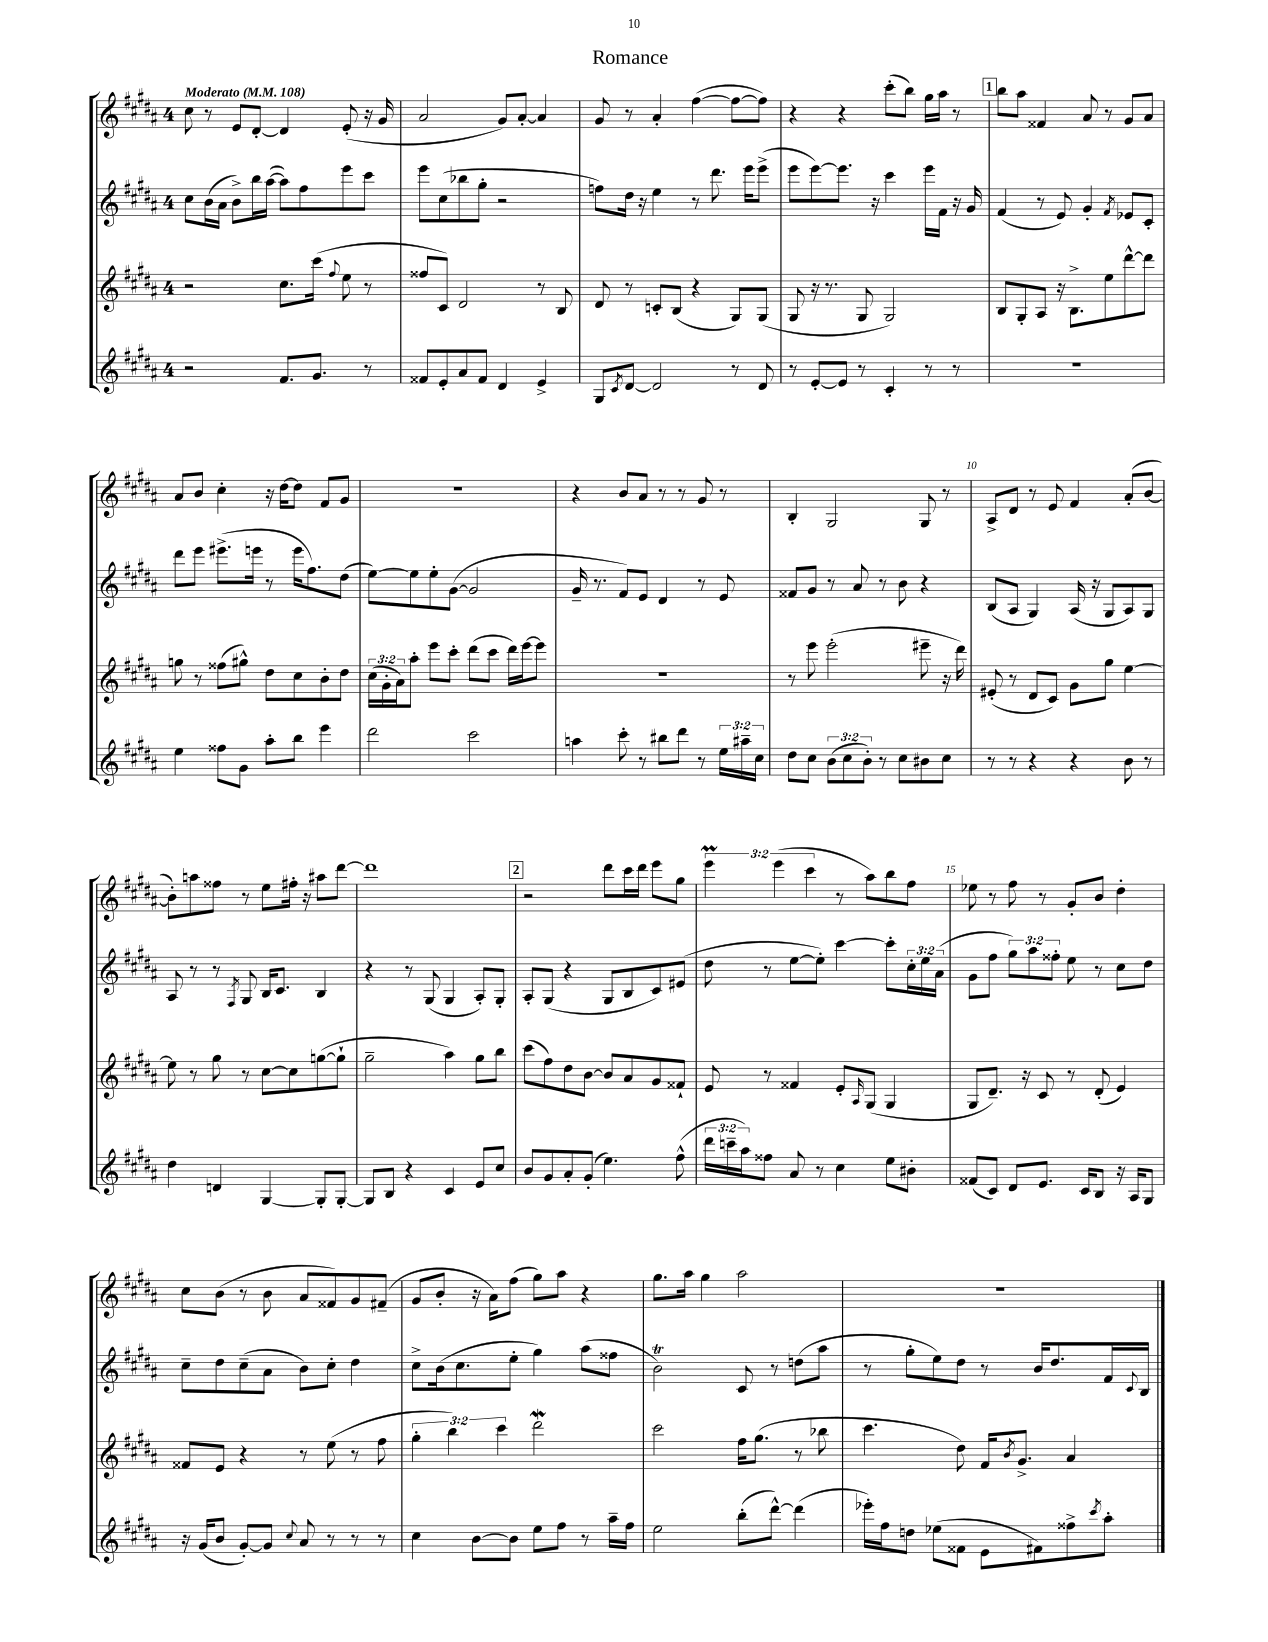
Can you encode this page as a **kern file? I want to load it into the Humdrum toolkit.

**kern	**kern	**kern	**kern
*part4	*part3	*part2	*part1
*staff4	*staff3	*staff2	*staff1
*clefG2	*clefG2	*clefG2	*clefG2
*k[f#c#g#d#a#]	*k[f#c#g#d#a#]	*k[f#c#g#d#a#]	*k[f#c#g#d#a#]
*M4/4	*M4/4	*M4/4	*M4/4
*MM108	*MM108	*MM108	*MM108
=1	=1	=1	=1
!	!	!	!LO:TX:a:B:t=Moderato
2r	2r	8cc#\L	8cc#\
.	.	(16b\L	8r
.	.	16a#\JJ	.
.	.	8b^\L)	8e/L
.	.	16bb\L	[8d#'/J
.	.	([16aa#\JJ	.
8.f#/L	8.cc#\L	8aa#\L])	4d#/]
.	.	8ff#\	.
8.g#/J	(16ccc#\Jk	.	.
.	8qqff#/	.	.
.	8ee\	8eee\	(8e'/
8r	8r	8ccc#\J	16r
.	.	.	16g#/
=2	=2	=2	=2
8f##X/L	8ff##X/L	8eee\L	2a#/
8e'/	8c#/J)	(8cc#\	.
8a#/	2d#/	8bb-X\	.
8f##/J	.	8gg#'\J	.
4d#/	.	2r	8g#/L)
.	.	.	[8a#'/J
4e^/	8r	.	4a#/]
.	8B/	.	.
=3	=3	=3	=3
8G#/L	8d#/	8ffn\L)	8g#/
8qc#/	.	.	.
[8d#/J	8r	16dd#\Jk	8r
.	.	16r	.
2d#/]	8cn'/L	4ee\	4a#'/
.	(8B/J	.	.
.	4r	8r	([4ff#\
.	.	8.ddd#\	.
8r	8G#/L)	.	8ff#\L_
.	.	16eee\KL	.
8d#/	(8G#/J	(8eee^\J	8ff#\J])
=4	=4	=4	=4
8r	8G#/	8eee\L	4r
[8e'/L	16r	[8eee\)	.
.	8.r	.	.
8e/J]	.	8.eee\J]	4r
8r	8G#/	.	.
.	.	16r	.
4c#'/	2G#/)	4ccc#\	(8ccc#'\L
.	.	.	8bb\J)
8r	.	16eee\LL	16gg#\LL
.	.	16f#\JJ	16aa#\JJ
8r	.	16r	8r
.	.	16g#/	.
!!LO:REH:place=s1:t=1
=5	=5	=5	=5
1r	8B/L	(4f#/	8bb\L
.	8G#'/	.	8aa#\J
.	8A#/J	8r	4f##X/
.	16r	8e/)	.
.	8.B^\L	.	.
.	.	4g#'/	8a#/
.	8ee\	.	8r
.	.	8qf#/	.
.	[8ddd#^^\	8e-X/L	8g#/L
.	8ddd#\J]	8c#'/J	8a#/J
!!LO:LB:g=z
=6	=6	=6	=6
4ee\	8ggn\	8ddd#\L	8a#/L
.	8r	8eee\J	8b/J
8ff##X\L	(8ff##X\L	(8.eee#X^\L	4cc#'\
8g#\J	8gg#X^^\J)	.	.
.	.	16eeen\Jk	.
8aa#'\L	8dd#\L	8r	16r
.	.	.	[16dd#\KL
8bb\J	8cc#\	16eee\KL	8dd#\J]
.	.	8.ff#\)	.
4eee\	8b'\	.	8f#/L
.	8dd#\J	(8dd#\J	8g#/J
=7	=7	=7	=7
2ddd#\	(24cc#\LL	[8ee\L)	1r
.	24g#'\	.	.
.	24a#\J)	.	.
.	8aa#'\J	8ee\]	.
.	8eee\L	8ee'\	.
.	8ccc#'\J	([8g#\J	.
2ccc#\	(8ddd#\L	2g#/]	.
.	8ccc#\J	.	.
.	16ddd#\LL)	.	.
.	[16eee\J	.	.
.	8eee\J]	.	.
=8	=8	=8	=8
4aan\	1r	16g#~/	4r
.	.	8.r	.
8ccc#'\	.	8f#/L)	8b/L
8r	.	8e/J	8a#/J
8bb#X\L	.	4d#/	8r
8ddd#\J	.	.	8r
8r	.	8r	8g#/
24ee\LL	.	8e/	8r
24aa#X~\	.	.	.
24cc#\JJ	.	.	.
=9	=9	=9	=9
8dd#\L	8r	8f##X/L	4B'/
8cc#\J	8eee\	8g#/J	.
(12b\L	(2eee'\	8r	2G#/
12cc#\	.	.	.
.	.	8a#/	.
12b'\J)	.	.	.
8r	.	8r	.
8cc#\L	.	8b\	.
8b#X\	8eee#X~\	4r	8G#/
8cc#\J	16r	.	8r
.	16ddd#\)	.	.
=10	=10	=10	=10
8r	(8e#X'/	(8B/L	8A#^/L
8r	8r	8A#/J	8d#/J
4r	8d#/L	4G#/)	8r
.	8c#/J)	.	8e/
4r	8g#\L	(16A#/	4f#/
.	.	16r	.
.	8gg#\J	8G#/L	.
8b\	[4ee\	8A#/)	(8a#'/L
8r	.	8G#/J	[8b/J
!!LO:LB:g=z
=11	=11	=11	=11
4dd#\	8ee\]	8A#/	8b'\L])
.	8r	8r	8aan\
4dn/	8gg#\	8r	8ff##X\J
.	.	8qF#/	.
.	8r	8G#/	8r
[4G#/	[8cc#\L	16B/KL	8ee\L
.	.	8.c#/J	.
.	8cc#\]	.	16ff#X'\Jk
.	.	.	16r
8G#'/L]	([8ggn\	4B/	8aa#X\L
[8G#'/J	8gg`\J]	.	[8ddd#\J
=12	=12	=12	=12
8G#/L]	2gg#~\	4r	1ddd#]
8B/J	.	.	.
4r	.	8r	.
.	.	(8G#/	.
4c#/	4aa#\)	4G#/	.
8e/L	8gg#\L	8A#'/L)	.
8cc#/J	8bb\J	8G#'/J	.
!!LO:REH:place=s1:t=2
=13	=13	=13	=13
8b/L	(8ccc#\L	8A#'/L	2r
8g#/	8ff#\)	(8G#/J	.
8a#'/	8dd#\	4r	.
(8g#'/J	[8b\J	.	.
4.ee\)	8b/L]	8G#/L	8ddd#\L
.	8a#/	8B/	16ccc#\L
.	.	.	16ddd#\JJ
.	8g#/	8c#/)	8eee\L
(8ff#^^\	8f##X`/J	(8e#X/J	8gg#\J
=14	=14	=14	=14
24ddd#\LL	8e/	8dd#\	6eeeM\
24cccn~\	.	.	.
24aa#\J)	.	.	.
8ff##X\J	8r	8r	.
.	.	.	(6eee\
8a#/	4f##X/	[8ee\L	.
.	.	.	6ccc#\
8r	.	8ee'\J])	.
4cc#\	8e'/L	[4ccc#\	8r
.	16qqA#/	.	.
.	(8G#/J	.	8aa#\L)
8ee\L	4G#/	8ccc#'\L]	8bb\
8b#X'\J	.	24cc#'\L	8ff#\J
.	.	24ee\	.
.	.	(24a#\JJ	.
=15	=15	=15	=15
(8f##X/L	8G#/L	8g#\L	8ee-X\
8c#/J)	8.d#~/J)	8ff#\J	8r
8d#/L	.	12gg#\L)	8ff#\
.	16r	.	.
.	.	12aa#\	.
8.e/J	8c#/	.	8r
.	.	12ff##X'\J	.
.	8r	8ee\	8g#'/L
16c#/KL	.	.	.
8B/J	(8d#'/	8r	8b/J
16r	4e/)	8cc#\L	4dd#'\
16A#/KL	.	.	.
8G#/J	.	8dd#\J	.
!!LO:LB:g=z
=16	=16	=16	=16
16r	8f##X/L	8cc#~\L	8cc#\L
(16g#/KL	.	.	.
8b/J	8e/J	8dd#\	(8b\J
[8g#'/L)	4r	(8cc#~\	8r
8g#/J]	.	8a#\J	8b\
8qqcc#/	.	.	.
8a#/	8r	8b\L)	8a#/L
8r	(8ee\	8cc#'\J	8f##X/)
8r	8r	4dd#\	8g#/
8r	8ff#\	.	(8f#X~/J
=17	=17	=17	=17
4cc#\	6gg#'\	8cc#^\L	8g#/L
.	.	(16b\k	8b'/J
.	6bb\)	.	.
.	.	8.cc#\	.
[8b\L	.	.	16r
.	.	.	16a#\KL)
.	6ccc#\	.	.
8b\J]	.	8ee'\J	(8ff#\J
8ee\L	2ddd#W\	4gg#\)	8gg#\L)
8ff#\J	.	.	8aa#\J
8r	.	(8aa#\L	4r
16aa#~\LL	.	8ff##X\J	.
16ff#\JJ	.	.	.
=18	=18	=18	=18
2ee\	2ccc#\	2bT\)	8.gg#\L
.	.	.	16aa#\Jk
.	.	.	4gg#\
(8bb'\L	16ff#\KL	8c#/	2aa#\
.	(8.gg#\J	.	.
[8ddd#^^\J)	.	8r	.
(4ddd#\]	8r	(8ddn\L	.
.	8bb-X\	8aa#\J	.
=19	=19	=19	=19
16eee-X'\LL)	4.ccc#\	8r	1r
16ff#\J	.	.	.
8ddn\J	.	8gg#'\L	.
(8ee-X\L	.	8ee\)	.
8f##X\J	8dd#\)	8dd#\J	.
8e\L	16f#/KL	8r	.
.	8qb/	.	.
.	8.g#^/J	.	.
8f#X\)	.	16b/KL	.
.	.	8.dd#/	.
8ff##X^\	4a#/	.	.
8qccc#/	.	.	.
8aa#'\J	.	16f#/L	.
.	.	8qqc#/	.
.	.	16B/JJ	.
==	==	==	==
*-	*-	*-	*-
